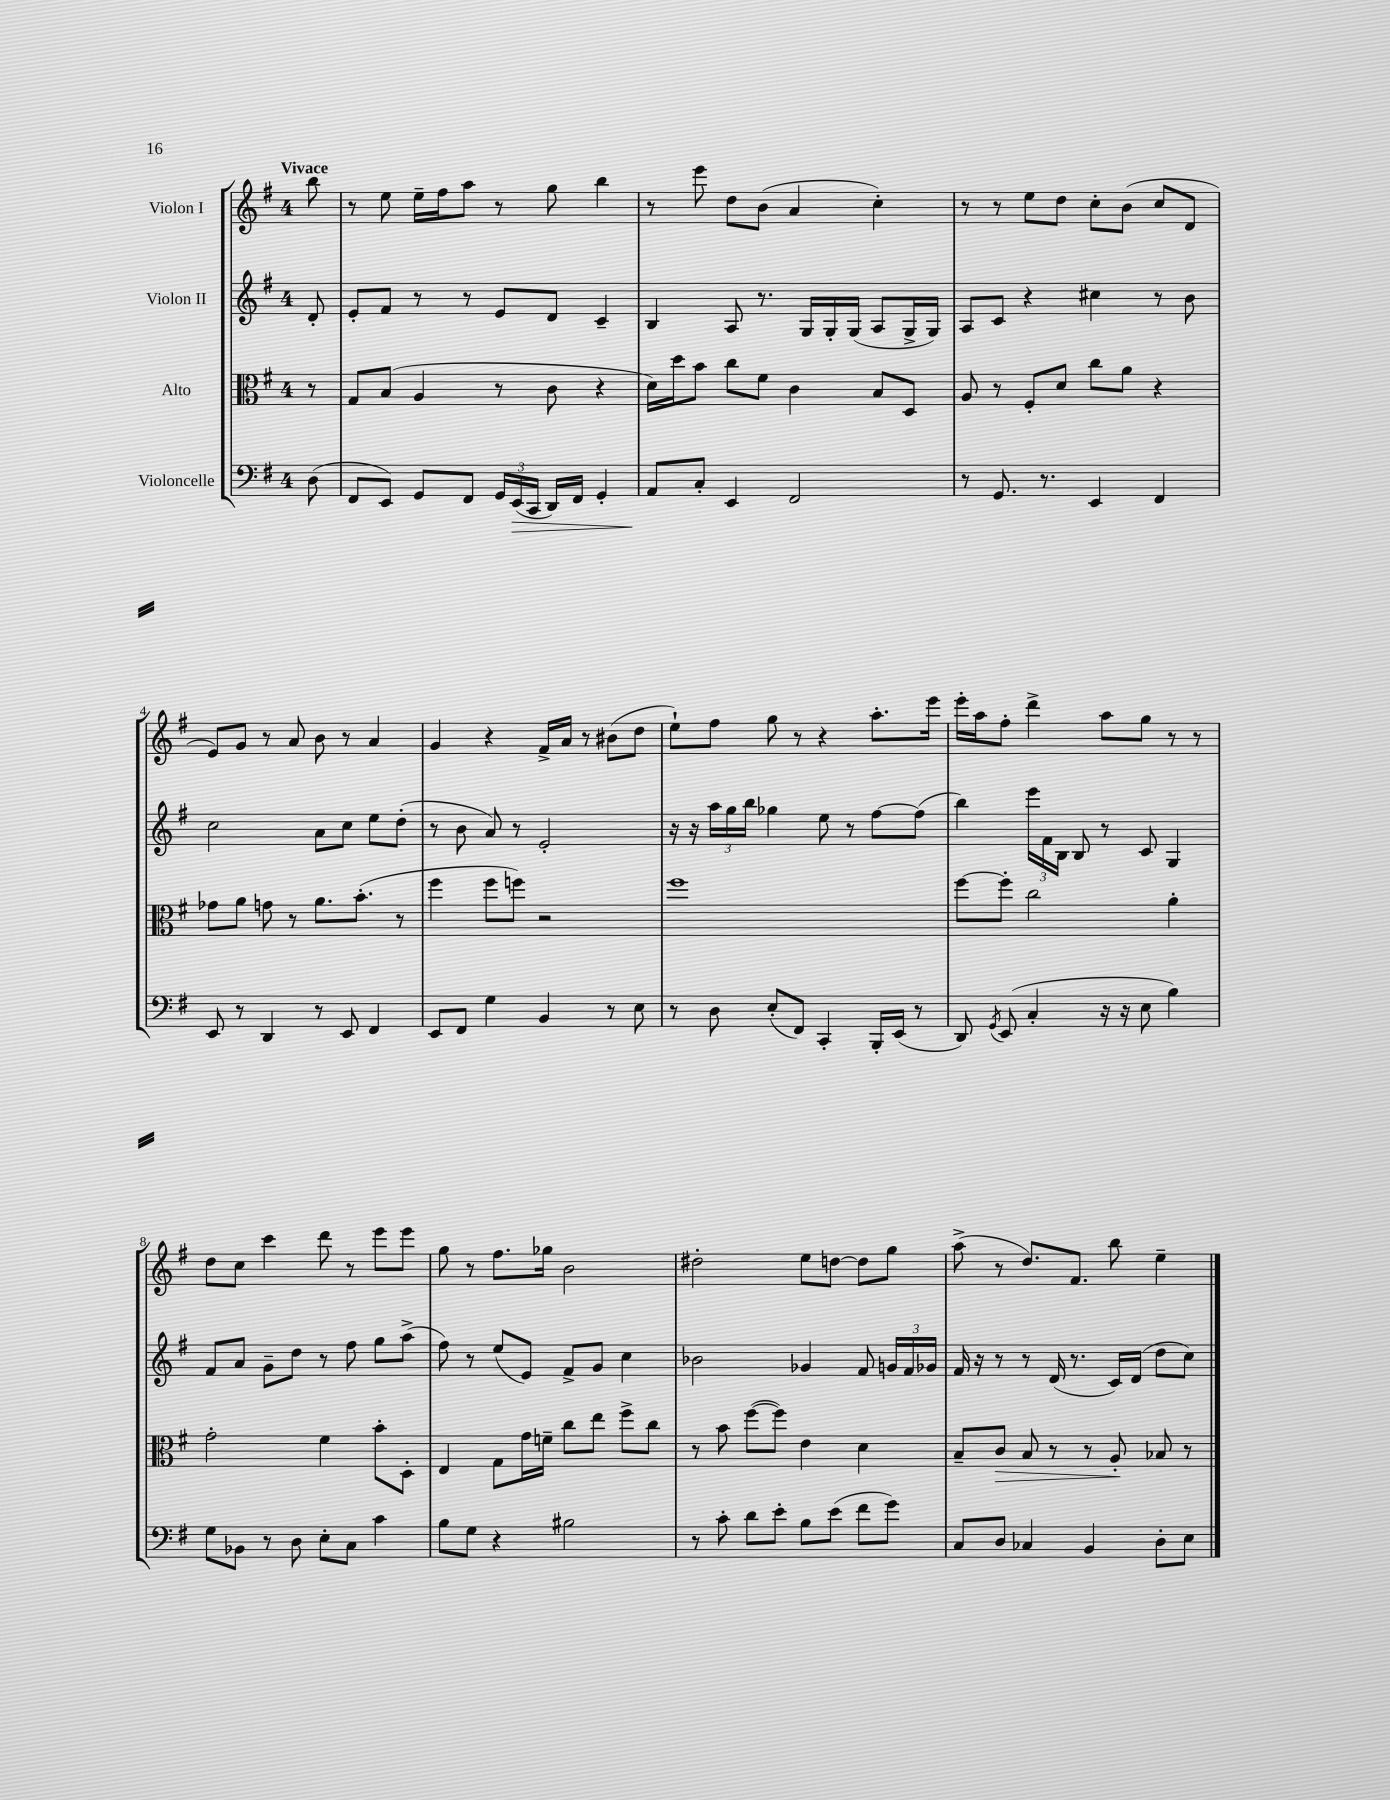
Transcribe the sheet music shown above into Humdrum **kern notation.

**kern	**kern	**kern	**kern
*staff4	*staff3	*staff2	*staff1
*clefF4	*clefC3	*clefG2	*clefG2
*k[f#]	*k[f#]	*k[f#]	*k[f#]
*M4/4	*M4/4	*M4/4	*M4/4
(8D\	8r	8d'/	8bb\
=	=	=	=
8FF#/L	8G/L	8e'/L	8r
8EE/J)	(8B/J	8f#/J	8ee\
8GG/L	4A/	8r	16ee~\LL
.	.	.	16ff#\J
8FF#/J	.	8r	8aa\J
24GG/LL	8r	8e/L	8r
(24EE/	.	.	.
24CC/JJ	.	.	.
16DD/LL)	8c\	8d/J	8gg\
16FF#/JJ	.	.	.
4GG'/	4r	4c~/	4bb\
=	=	=	=
8AA/L	16d\LL)	4B/	8r
.	16dd\J	.	.
8C'/J	8b\J	.	8eee\
4EE/	8cc\L	8A/	8dd\L
.	8f#\J	8.r	(8b\J
2FF#/	4c\	.	4a/
.	.	16G/LL	.
.	.	16G'/	.
.	.	(16G/JJ	.
.	8B/L	8A/L	4cc'\)
.	8D/J	16G^/L	.
.	.	16G/JJ)	.
=	=	=	=
8r	8A/	8A/L	8r
8.GG/	8r	8c/J	8r
.	8F#'/L	4r	8ee\L
8.r	.	.	.
.	8d/J	.	8dd\J
4EE/	8cc\L	4cc#\	8cc'\L
.	8a\J	.	(8b\J
4FF#/	4r	8r	8cc/L
.	.	8b\	8d/J
=	=	=	=
8EE/	8g-\L	2cc\	8e/L)
8r	8a\J	.	8g/J
4DD/	8g\	.	8r
.	8r	.	8a/
8r	8.a\L	8a\L	8b\
8EE/	.	8cc\J	8r
.	(8.b'\J	.	.
4FF#/	.	8ee\L	4a/
.	8r	(8dd'\J	.
=	=	=	=
8EE/L	4ff#\	8r	4g/
8FF#/J	.	8b\	.
4G\	8ff#\L	8a/)	4r
.	8ff\J)	8r	.
4BB/	2r	2e'/	16f#^/LL
.	.	.	16a/JJ
.	.	.	8r
8r	.	.	(8b#\L
8E\	.	.	8dd\J
=	=	=	=
8r	1ff#	16r	8ee`\L)
.	.	16r	.
8D\	.	24aa\LL	8ff#\J
.	.	24gg\	.
.	.	24bb\JJ	.
(8E'/L	.	4gg-\	8gg\
8FF#/J)	.	.	8r
4CC'/	.	8ee\	4r
.	.	8r	.
16BBB'/LL	.	[8ff#\L	8.aa'\L
(16EE/JJ	.	.	.
8r	.	(8ff#\]J	.
.	.	.	16eee\Jk
=	=	=	=
8DD/)	[8ff#\L	4bb\)	16eee'\LL
.	.	.	16aa\J
8qGG/	.	.	.
(8EE/	8ff#'\]J	.	8ff#'\J
4C'/	2cc\	24eee\LL	4ddd^\
.	.	24f#\	.
.	.	24B\JJ	.
.	.	8B/	.
16r	.	8r	8aa\L
16r	.	.	.
8E\	.	8c/	8gg\J
4B\)	4a'\	4G/	8r
.	.	.	8r
=	=	=	=
8G\L	2g'\	8f#/L	8dd\L
8BB-\J	.	8a/J	8cc\J
8r	.	8g~\L	4ccc\
8D\	.	8dd\J	.
8E'\L	4f#\	8r	8ddd\
8C\J	.	8ff#\	8r
4c\	8b'\L	8gg\L	8eee\L
.	8D'\J	(8aa^\J	8eee\J
=	=	=	=
8B\L	4E/	8ff#\)	8gg\
8G\J	.	8r	8r
4r	8G\L	(8ee/L	8.ff#\L
.	16g\L	8e/J)	.
.	16f~\JJ	.	16gg-\Jk
2B#\	8cc\L	8f#^/L	2b\
.	8ee\J	8g/J	.
.	8ff#^\L	4cc\	.
.	8cc\J	.	.
=	=	=	=
8r	8r	2b-\	2dd#'\
8c'\	8b\	.	.
8d\L	([8ff#\L	.	.
8e'\J	8ff#\]J)	.	.
8B\L	4e\	4g-/	8ee\L
(8e\J	.	.	[8dd\J
8f#\L	4d\	8f#/	8dd\]L
8g\J)	.	24g/LL	8gg\J
.	.	24f#/	.
.	.	24g-/JJ	.
=	=	=	=
8C/L	8B~/L	16f#/	(8aa^\
.	.	16r	.
8D/J	8c/J	8r	8r
4C-/	8B/	8r	8.dd/L)
.	8r	(16d/	.
.	.	8.r	8.f#/J
4BB/	8r	.	.
.	8A'/	16c/LL)	8bb\
.	.	(16d/JJ	.
8D'\L	8B-/	8dd\L	4ee~\
8E\J	8r	8cc\J)	.
==	==	==	==
*-	*-	*-	*-
